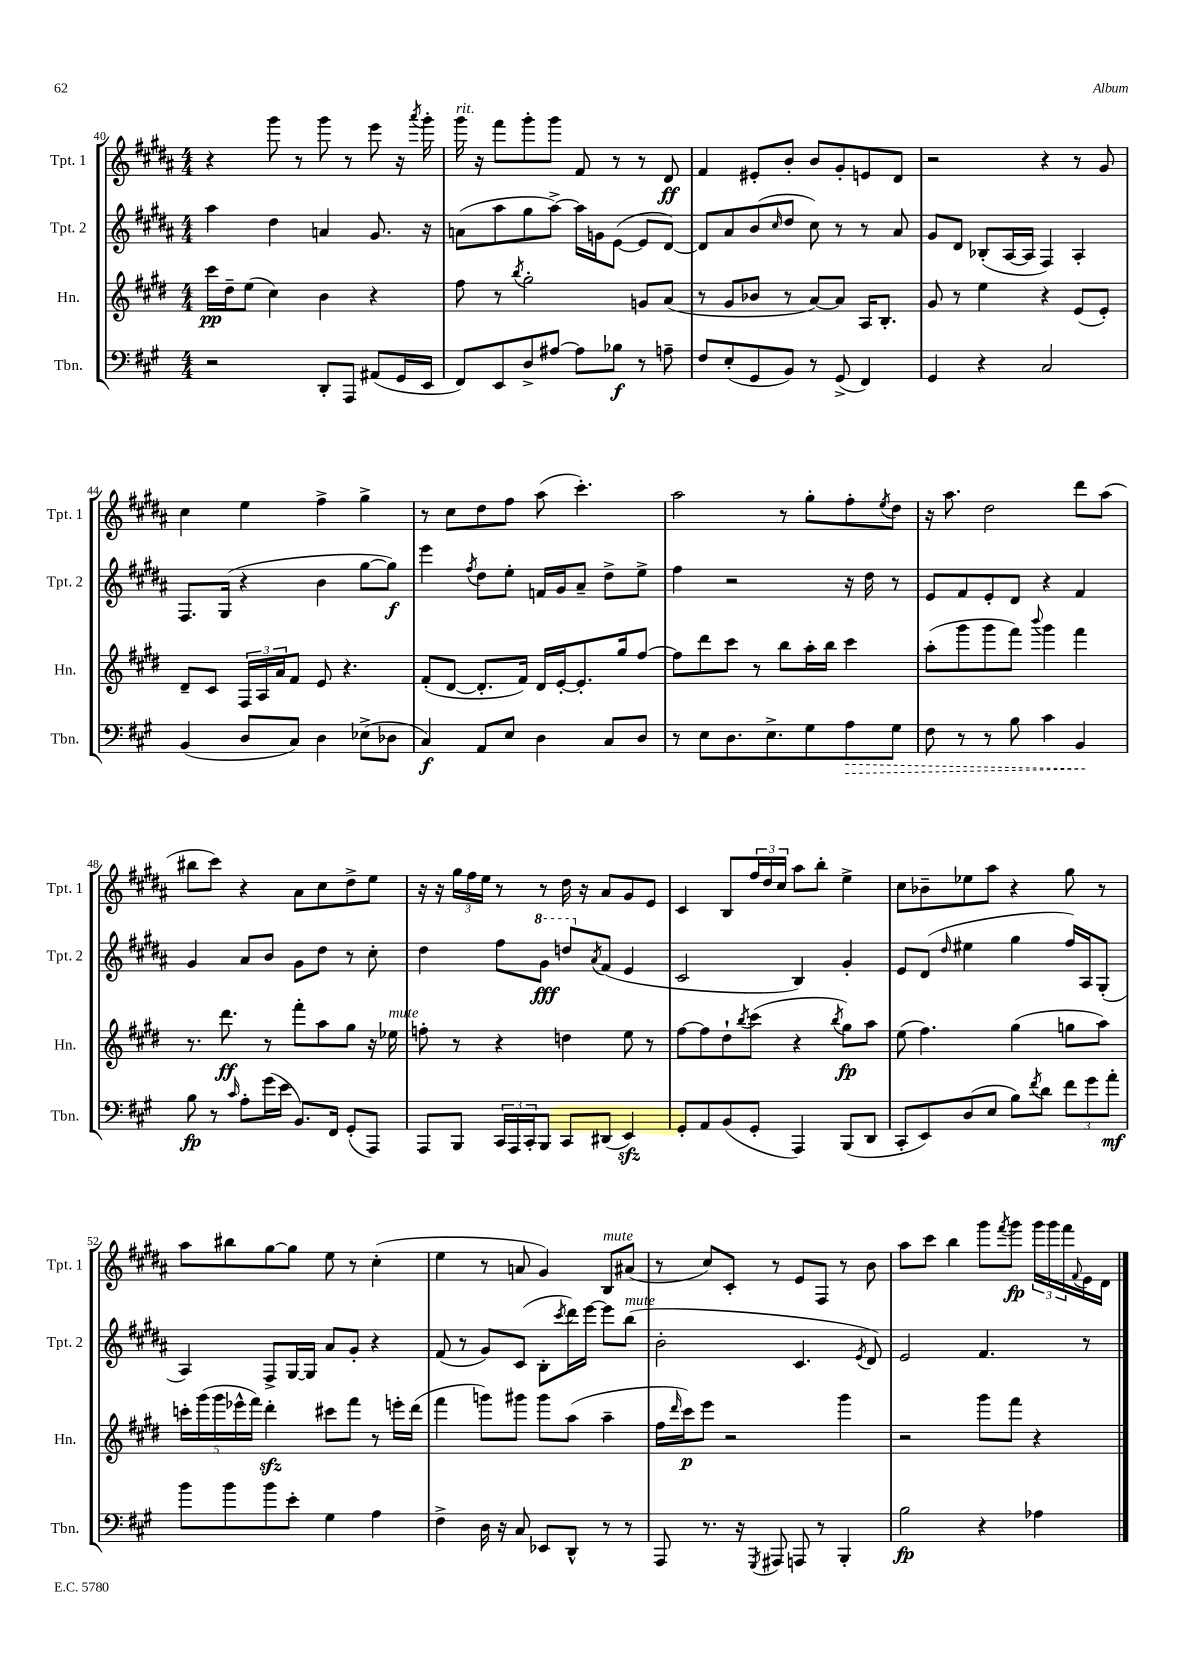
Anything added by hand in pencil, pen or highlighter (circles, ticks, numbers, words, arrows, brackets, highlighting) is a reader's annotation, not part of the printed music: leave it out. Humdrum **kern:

**kern	**dynam	**kern	**dynam	**kern	**dynam	**kern	**dynam
*part4	*part4	*part3	*part3	*part2	*part2	*part1	*part1
*staff4	*staff4	*staff3	*staff3	*staff2	*staff2	*staff1	*staff1
*I"Tbn.	*	*I"Hn.	*	*I"Tpt. 2	*	*I"Tpt. 1	*
*I'Tbn.	*	*I'Hn.	*	*I'Tpt. 2	*	*I'Tpt. 1	*
*clefF4	*	*clefG2	*	*clefG2	*	*clefG2	*
*k[f#c#g#]	*	*k[f#c#g#d#]	*	*k[f#c#g#d#a#]	*	*k[f#c#g#d#a#]	*
*M4/4	*	*M4/4	*	*M4/4	*	*M4/4	*
=40	=40	=40	=40	=40	=40	=40	=40
2r	.	16ccc#\LL	pp	4aa#\	.	4r	.
.	.	16dd#~\J	.	.	.	.	.
.	.	(8ee\J	.	.	.	.	.
.	.	4cc#\)	.	4dd#\	.	8ggg#\	.
.	.	.	.	.	.	8r	.
8DD'/L	.	4b\	.	4an/	.	8ggg#\	.
8AAA/J	.	.	.	.	.	8r	.
(8AA#X/L	.	4r	.	8.g#/	.	8eee\	.
16GG#/L	.	.	.	.	.	16r	.
.	.	.	.	.	.	8qaaa#/	.
16EE/JJ	.	.	.	16r	.	16ggg#'\	.
=41	=41	=41	=41	=41	=41	=41	=41
!	!	!	!	!	!	!LO:TX:a:i:t=rit.	!
8FF#/L)	.	8ff#\	.	(8an\L	.	16ggg#\	.
.	.	.	.	.	.	16r	.
8EE/	.	8r	.	8aa#\	.	8fff#\L	.
.	.	8qbb/	.	.	.	.	.
8D^/	.	2gg#'\	.	8gg#\	.	8ggg#'\	.
[8A#X/J	.	.	.	[8aa#^\J)	.	8ggg#\J	.
8A#\L]	.	.	.	16aa#\LL]	.	8f#/	.
.	.	.	.	16gn\J	.	.	.
8B-X\J	f	.	.	([8e\J	.	8r	.
8r	.	8gn/L	.	8e/L]	.	8r	.
8An~\	.	(8a/J	.	[8d#/J)	.	8d#/	ff
=42	=42	=42	=42	=42	=42	=42	=42
8F#/L	.	8r	.	8d#/L]	.	4f#/	.
(8E'/	.	8g#/L	.	8a#/	.	.	.
8GG#/	.	8b-X/J	.	(8b/	.	8e#X'/L	.
.	.	.	.	16qqcc#/	.	.	.
8BB/J)	.	8r	.	8dd#/J	.	8b'/J	.
8r	.	[8a/L)	.	8cc#\)	.	8b/L	.
(8GG#^/	.	8a/J]	.	8r	.	8g#'/	.
4FF#/)	.	16A/KL	.	8r	.	8en/	.
.	.	8.B'/J	.	.	.	.	.
.	.	.	.	8a#/	.	8d#/J	.
=43	=43	=43	=43	=43	=43	=43	=43
4GG#/	.	8g#/	.	8g#/L	.	2r	.
.	.	8r	.	8d#/J	.	.	.
4r	.	4ee\	.	(8B-X'/L	.	.	.
.	.	.	.	[16A#/L	.	.	.
.	.	.	.	16A#/JJ]	.	.	.
2C#/	.	4r	.	4F#/)	.	4r	.
.	.	(8e/L	.	4A#'/	.	8r	.
.	.	8e'/J)	.	.	.	8g#/	.
!!LO:LB:g=z
=44	=44	=44	=44	=44	=44	=44	=44
(4BB/	.	8d#~/L	.	8.F#/L	.	4cc#\	.
.	.	8c#/J	.	.	.	.	.
.	.	.	.	(16G#/Jk	.	.	.
8D/L	.	24F#/LL	.	4r	.	4ee\	.
.	.	24A/	.	.	.	.	.
.	.	24a/J	.	.	.	.	.
8C#/J)	.	8f#/J	.	.	.	.	.
4D\	.	8e/	.	4b\	.	4ff#^\	.
.	.	4.r	.	.	.	.	.
(8E-X^\L	.	.	.	[8gg#\L	.	4gg#^\	.
8D-X\J	.	.	.	8gg#\J])	f	.	.
=45	=45	=45	=45	=45	=45	=45	=45
4C#/)	f	(8f#'/L	.	4eee\	.	8r	.
.	.	[8d#/J	.	.	.	8cc#\L	.
.	.	.	.	8qff#/	.	.	.
8AA/L	.	8.d#'/L]	.	8dd#\L	.	8dd#\	.
8E/J	.	.	.	8ee'\J	.	8ff#\J	.
.	.	16f#/Jk)	.	.	.	.	.
4D\	.	16d#/LL	.	16fn/LL	.	(8aa#\	.
.	.	[16e'/J	.	16g#/J	.	.	.
.	.	8.e'/]	.	8a#~/J	.	4.ccc#'\)	.
8C#/L	.	.	.	8dd#^\L	.	.	.
.	.	16gg#/k	.	.	.	.	.
8D/J	.	[8ff#/J	.	8ee^\J	.	.	.
=46	=46	=46	=46	=46	=46	=46	=46
8r	.	8ff#\L]	.	4ff#\	.	2aa#\	.
8E\L	.	8ddd#\	.	.	.	.	.
8.D\	.	8ccc#\J	.	2r	.	.	.
.	.	8r	.	.	.	.	.
8.E^\	.	.	.	.	.	.	.
.	.	8bb\L	.	.	.	8r	.
8G#\	.	16aa'\L	.	.	.	8gg#'\L	.
.	.	16bb\JJ	.	.	.	.	.
!	!LO:HP:b	!	!	!	!	!	!
8A\	>	4ccc#\	.	16r	.	8ff#'\	.
.	.	.	.	16dd#\	.	.	.
.	.	.	.	.	.	8qee/	.
8G#\J	.	.	.	8r	.	8dd#\J	.
=47	=47	=47	=47	=47	=47	=47	=47
8F#\	.	(8aa'\L	.	8e/L	.	16r	.
.	.	.	.	.	.	8.aa#\	.
8r	.	8ggg#\	.	8f#/	.	.	.
8r	.	8ggg#\	.	8e'/	.	2dd#\	.
8B\	.	8fff#\J)	.	8d#/J	.	.	.
.	.	8qqbbb/	.	.	.	.	.
4c#\	.	4ggg#\	.	4r	.	.	.
4BB/	.	4fff#\	.	4f#/	.	8ddd#\L	.
.	.	.	.	.	.	(8aa#\J	.
.	]	.	.	.	.	.	.
!!LO:LB:g=z
=48	=48	=48	=48	=48	=48	=48	=48
8B\	fp	8.r	.	4g#/	.	8bb#X\L	.
8r	.	.	.	.	.	8ccc#\J)	.
.	.	8.ddd#\	ff	.	.	.	.
16qqc#/	.	.	.	.	.	.	.
8A'\L	.	.	.	8a#/L	.	4r	.
(16g#\L	.	8r	.	8b/J	.	.	.
16e\JJ	.	.	.	.	.	.	.
8.BB/L)	.	8fff#'\L	.	8g#\L	.	8a#\L	.
.	.	8aa\	.	8dd#\J	.	8cc#\	.
16FF#/Jk	.	.	.	.	.	.	.
(8GG#'/L	.	8gg#\J	.	8r	.	8dd#^\	.
8AAA/J)	.	16r	.	8cc#'\	.	8ee\J	.
!	!	!LO:TX:a:i:t=mute	!	!	!	!	!
.	.	16ee-X\	.	.	.	.	.
=49	=49	=49	=49	=49	=49	=49	=49
8AAA/L	.	8ffn'\	.	4dd#\	.	16r	.
.	.	.	.	.	.	16r	.
8BBB/J	.	8r	.	.	.	24gg#\LL	.
.	.	.	.	.	.	24ff#\	.
.	.	.	.	.	.	24ee\JJ	.
24CC#/LL	.	4r	.	8ff#\L	.	8r	.
24AAA/	.	.	.	.	.	.	.
24CC#'/J	.	.	.	.	.	.	.
*	*	*	*	*8va	*	*	*
8BBB/J	.	.	.	8gg#\J	fff	8r	.
8CC#/L	.	4ddn\	.	8dddn/L	.	16dd#\	.
.	.	.	.	.	.	16r	.
*	*	*	*	*X8va	*	*	*
.	.	.	.	8qa#/	.	.	.
(8DD#X/J	.	.	.	(8f#/J	.	8a#/L	.
4EEzz/)	.	8ee\	.	4e/	.	8g#/	.
.	.	8r	.	.	.	8e/J	.
=50	=50	=50	=50	=50	=50	=50	=50
8GG#'/L	.	[8ff#\L	.	2c#/	.	4c#/	.
8AA/	.	8ff#\]	.	.	.	.	.
(8BB/	.	8dd#`\	.	.	.	8B/L	.
.	.	8qbb/	.	.	.	.	.
8GG#'/J	.	(8ccc#\J	.	.	.	24ff#/L	.
.	.	.	.	.	.	24dd#/	.
.	.	.	.	.	.	24cc#/JJ	.
4AAA/)	.	4r	.	4B/)	.	8aa#\L	.
.	.	.	.	.	.	8bb'\J	.
.	.	8qbb/	.	.	.	.	.
(8BBB/L	.	8gg#\L)	fp	4g#'/	.	4ee^\	.
8DD/J	.	8aa\J	.	.	.	.	.
=51	=51	=51	=51	=51	=51	=51	=51
8CC#'/L	.	(8ee\	.	8e/L	.	8cc#\L	.
8EE/)	.	4.ff#\)	.	(8d#/J	.	8b-X~\	.
.	.	.	.	16qqdd#/	.	.	.
(8D/	.	.	.	4ee#X\	.	8ee-X\	.
8E/J	.	.	.	.	.	8aa#\J	.
8B\L)	.	(4gg#\	.	4gg#\	.	4r	.
8qf#/	.	.	.	.	.	.	.
8d\J	.	.	.	.	.	.	.
12f#\L	.	8ggn\L	.	16ff#/LL)	.	8gg#\	.
.	.	.	.	16A#/J	.	.	.
12g#\	.	.	.	.	.	.	.
.	.	8aa\J)	.	(8G#'/J	.	8r	.
12a'\J	mf	.	.	.	.	.	.
!!LO:LB:g=z
=52	=52	=52	=52	=52	=52	=52	=52
8b\L	.	20cccn'\LL	.	4A#/)	.	8aa#\L	.
.	.	(20ggg#\	.	.	.	.	.
.	.	20ggg#\	.	.	.	.	.
8b\	.	.	.	.	.	8bb#X\	.
.	.	20eee-X^^\	.	.	.	.	.
.	.	20fff#\JJ)	.	.	.	.	.
8b\	.	4ddd#zz'\	.	8F#^/L	.	[8gg#\	.
8e'\J	.	.	.	[16G#/L	.	8gg#\J]	.
.	.	.	.	16G#/JJ]	.	.	.
4G#\	.	8ccc#X\L	.	8a#/L	.	8ee\	.
.	.	8fff#\J	.	8g#'/J	.	8r	.
4A\	.	8r	.	4r	.	(4cc#'\	.
.	.	16eeen'\LL	.	.	.	.	.
.	.	(16ddd#\JJ	.	.	.	.	.
=53	=53	=53	=53	=53	=53	=53	=53
4F#^\	.	4fff#\	.	(8f#/	.	4ee\	.
.	.	.	.	8r	.	.	.
16D\	.	8gggn\L)	.	8g#/L)	.	8r	.
16r	.	.	.	.	.	.	.
8C#/	.	8ggg#X\J	.	(8c#/J	.	8an/	.
8EE-X/L	.	8ggg#\L	.	8B'\L	.	4g#/)	.
.	.	.	.	8qccc#/	.	.	.
8DD^^/J	.	(8aa\J	.	16ddd#\L)	.	.	.
.	.	.	.	[16eee\JJ	.	.	.
!	!	!	!	!	!	!LO:TX:a:i:t=mute	!
8r	.	4aa~\	.	8eee\L]	.	8B/L	.
!	!	!	!	!LO:TX:a:i:t=mute	!	!	!
8r	.	.	.	(8bb\J	.	(8a#X/J	.
=54	=54	=54	=54	=54	=54	=54	=54
8AAA/	.	16ff#\LL	.	2b'\	.	8r	.
.	.	16qqddd#/	.	.	.	.	.
.	.	16ccc#\J)	p	.	.	.	.
8.r	.	8eee\J	.	.	.	8cc#/L)	.
.	.	2r	.	.	.	8c#'/J	.
16r	.	.	.	.	.	.	.
8qGGG#/	.	.	.	.	.	.	.
8AAA#X/	.	.	.	.	.	8r	.
8AAAn/	.	.	.	4.c#/	.	8e/L	.
8r	.	.	.	.	.	8F#/J	.
4BBB'/	.	4ggg#\	.	.	.	8r	.
.	.	.	.	8qe/	.	.	.
.	.	.	.	8d#/)	.	8b\	.
=55	=55	=55	=55	=55	=55	=55	=55
2B\	fp	2r	.	2e/	.	8aa#\L	.
.	.	.	.	.	.	8ccc#\J	.
.	.	.	.	.	.	4bb\	.
4r	.	8ggg#\L	.	4.f#/	.	8ggg#\L	.
.	.	.	.	.	.	8qfff#/	.
.	.	8fff#\J	.	.	.	8ggg#\J	fp
4A-X\	.	4r	.	.	.	24ggg#\LL	.
.	.	.	.	.	.	24ggg#\	.
.	.	.	.	.	.	24fff#\	.
.	.	.	.	.	.	8qqf#/	.
.	.	.	.	8r	.	16e\	.
.	.	.	.	.	.	16d#\JJ	.
==	==	==	==	==	==	==	==
*-	*-	*-	*-	*-	*-	*-	*-
